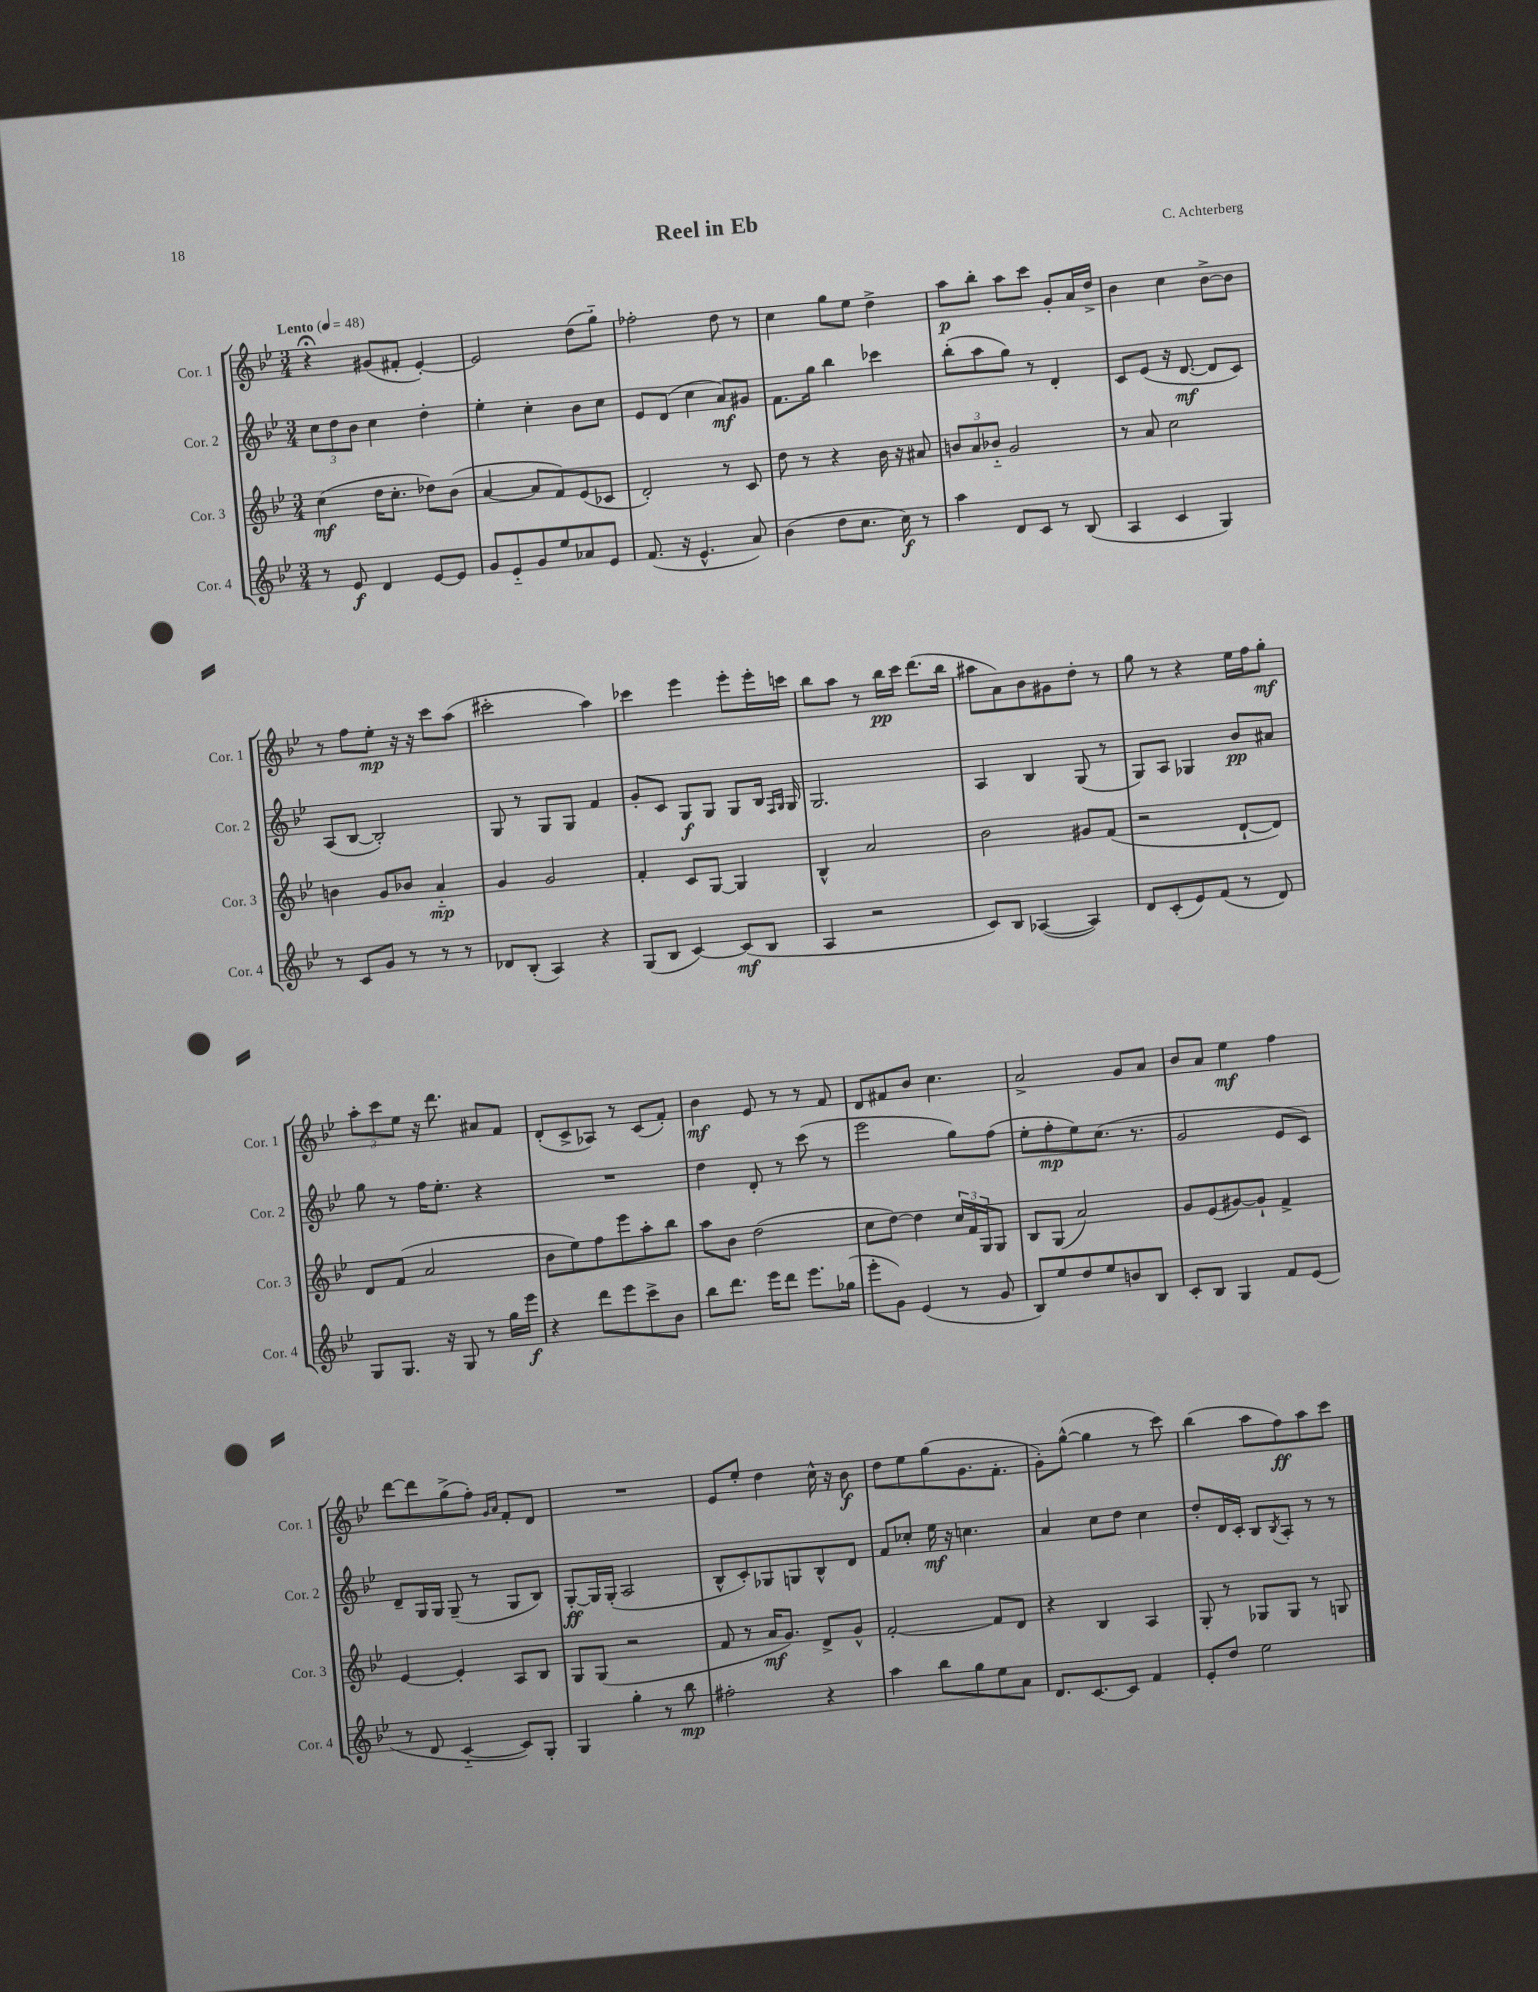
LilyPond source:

\header { title = "Reel in Eb" composer = "C. Achterberg" }
<<
\new StaffGroup <<
\new Staff = "s0" \with { instrumentName = "Cor. 1" shortInstrumentName = "Cor. 1" } {
    \clef treble \key bes \major \numericTimeSignature \time 3/4 \tempo "Lento" 4 = 48
    r4\fermata gis'8( fis'8-. ees'4~-.) |
    ees'2 d''8( g''8-_) |
    fes''2-. d''8 r8 |
    c''4 g''8 ees''8 d''4-> |
    a''8\p bes''8-. a''8 c'''8 g'8-. a'16 d''16-> |
    bes'4 c''4 bes'8~-> bes'8 |
    r8 f''8 ees''8-.\mp r16 r16 c'''8 a''8( |
    cis'''2-. a''4) |
    ces'''4 ees'''4 ees'''8-. ees'''16-. c'''16 |
    bes''8 a''8 r8 bes''16\pp c'''16 d'''8.( bes''16 |
    ais''8 a'8) bes'8 gis'8 d''8-. r8 |
    g''8 r8 r4 ees''16 f''16 g''8-.\mf |
    \tuplet 3/2 { a''8-. c'''8 ees''8 } r16 d'''8. ais'8 f'8 |
    d'8-.( c'8-> aes8) r8 c'8( f'8-.) |
    bes'4\mf ees'8 r8 r8 f'8 |
    d'8 fis'8 bes'8 c''4. |
    a'2-> g'8 a'8 |
    bes'8 a'8 ees''4\mf f''4 |
    d'''8~ d'''8 g''8->( f''8-.) \grace { g'16 a'16 } f'8-. d'8 |
    R2. |
    ees'8 ees''8-. d''4 c''16-^ r16 bes'8\f |
    d''8 ees''8 g''8( g'8. f'8.-. |
    g'8-.) g''8~-^( g''4 r8 c'''8) |
    bes''4( a''8 f''8\ff) a''8 c'''8 \bar "|." |
}
\new Staff = "s1" \with { instrumentName = "Cor. 2" shortInstrumentName = "Cor. 2" } {
    \clef treble \key bes \major \numericTimeSignature \time 3/4
    \tuplet 3/2 { c''8 d''8 bes'8 } c''4 d''4-. |
    ees''4-. c''4-. bes'8 c''8 |
    ees'8 d'8( c''4 a'8\mf) gis'8 |
    f'8. g''16 bes''4 ces'''4 |
    bes''8-.( a''8 g''8) r8 d'4-. |
    c'8 ees'8( r16 d'8.~\mf d'8 c'8) |
    a8( bes8~ bes2-.) |
    g8 r8 g8 g8 f'4 |
    g'8-. c'8 g8\f g8 g8 bes16 \grace { f16 g16 } g16 |
    g2. |
    a4 bes4 g8( r8 |
    g8) a8 ges4 bes'8\pp ais'8 |
    g''8 r8 f''16 ees''8.-. r4 |
    R2. |
    d''4 d'8-. r8 c'''8( r8 |
    ees'''2 g''8) f''8( |
    ees''8-. f''8-.\mp ees''8) c''8.( r8. |
    g'2 ees'8 c'8) |
    d'8-- g16 g16 g8--( r8 g8 bes8) |
    g8~-.\ff g16 g16-.( a2 |
    bes8-^ c'8-.) ges8 g8 bes8-^ d'8 |
    f'8 ces''8-. ees''16\mf r16 c''4. |
    a'4 c''8 d''8 c''4 |
    d''8-. d'16 c'16-. bes8 \acciaccatura { bes8 } a8-. r8 r8 \bar "|." |
}
\new Staff = "s2" \with { instrumentName = "Cor. 3" shortInstrumentName = "Cor. 3" } {
    \clef treble \key bes \major \numericTimeSignature \time 3/4
    c''4\mf( d''16 c''8.-. des''8) bes'8( |
    a'4~ a'8 f'8) ees'8( ces'8 |
    d'2-.) r8 c'8 |
    d''8 r8 r4 bes'16 r16 ais'8 |
    \tuplet 3/2 { b'8 a'8 bes'8-_ } g'2 |
    r8 a'8 c''2 |
    b'4 g'8 bes'8 a'4-_\mp |
    g'4 g'2 |
    f'4-. c'8 g8~ g4 |
    bes4-^ a'2 |
    bes'2 gis'8 f'8( |
    r2 d'8~-! d'8) |
    d'8 f'8( a'2 |
    bes'8 ees''8) f''8 ees'''8 a''8-. bes''8 |
    a''8 bes'8 d''2( |
    c''8 d''8~) d''4 \tuplet 3/2 { c''16 f'16 g16 } g8 |
    bes8 g8( a'2) |
    g'8 ees'8( gis'8~) gis'8-! f'4-> |
    ees'4~ ees'4-. a8 bes8 |
    g8 g8( r2 |
    f'8 r8 a'16\mf g'8.) d'8-> g'8-^ |
    f'2~-. f'8 d'8 |
    r4 bes4 a4 |
    g8-. r8 ges8 ges8 r8 g8 \bar "|." |
}
\new Staff = "s3" \with { instrumentName = "Cor. 4" shortInstrumentName = "Cor. 4" } {
    \clef treble \key bes \major \numericTimeSignature \time 3/4
    r8 ees'8\f d'4 ees'8~ ees'8 |
    g'8 ees'8-_ g'8 ees''8 aes'8 ees'8 |
    f'8.( r16 ees'4.-^ a'8) |
    bes'4( d''8 c''8. c''16\f) r8 |
    a''4 d'8 c'8 r8 bes8( |
    a4 c'4 g4) |
    r8 c'8 g'8 r8 r8 r8 |
    des'8 bes8-.( a4) r4 |
    g8( bes8 c'4~) c'8\mf( bes8 |
    a4 r2 |
    c'8) bes8 aes4~( aes4) |
    d'8 c'8-.( ees'8) f'8( r8 d'8) |
    g8 g8. r16 g8 r8 g''16 ees'''16\f |
    r4 d'''8 ees'''8 c'''8-> bes'8 |
    bes''8 d'''8. ees'''16 d'''8 ees'''8. ges''16( |
    ees'''8-. g'8) ees'4( r8 g'8 |
    bes8) ees''8 d''8 ees''8 b'8 bes8 |
    c'8-. bes8 g4 f'8 ees'8( |
    r8 d'8 c'4~-_ c'8) g8-. |
    g4 g''4-. r8 bes''8\mp |
    fis''2-. r4 |
    a''4 bes''8 g''8 ees''8 a'8 |
    d'8. c'8.~ c'8 f'4 |
    ees'8-. d''8 ees''2 \bar "|." |
}
>>
>>
\layout { \context { \Score \remove "Bar_number_engraver" } }
